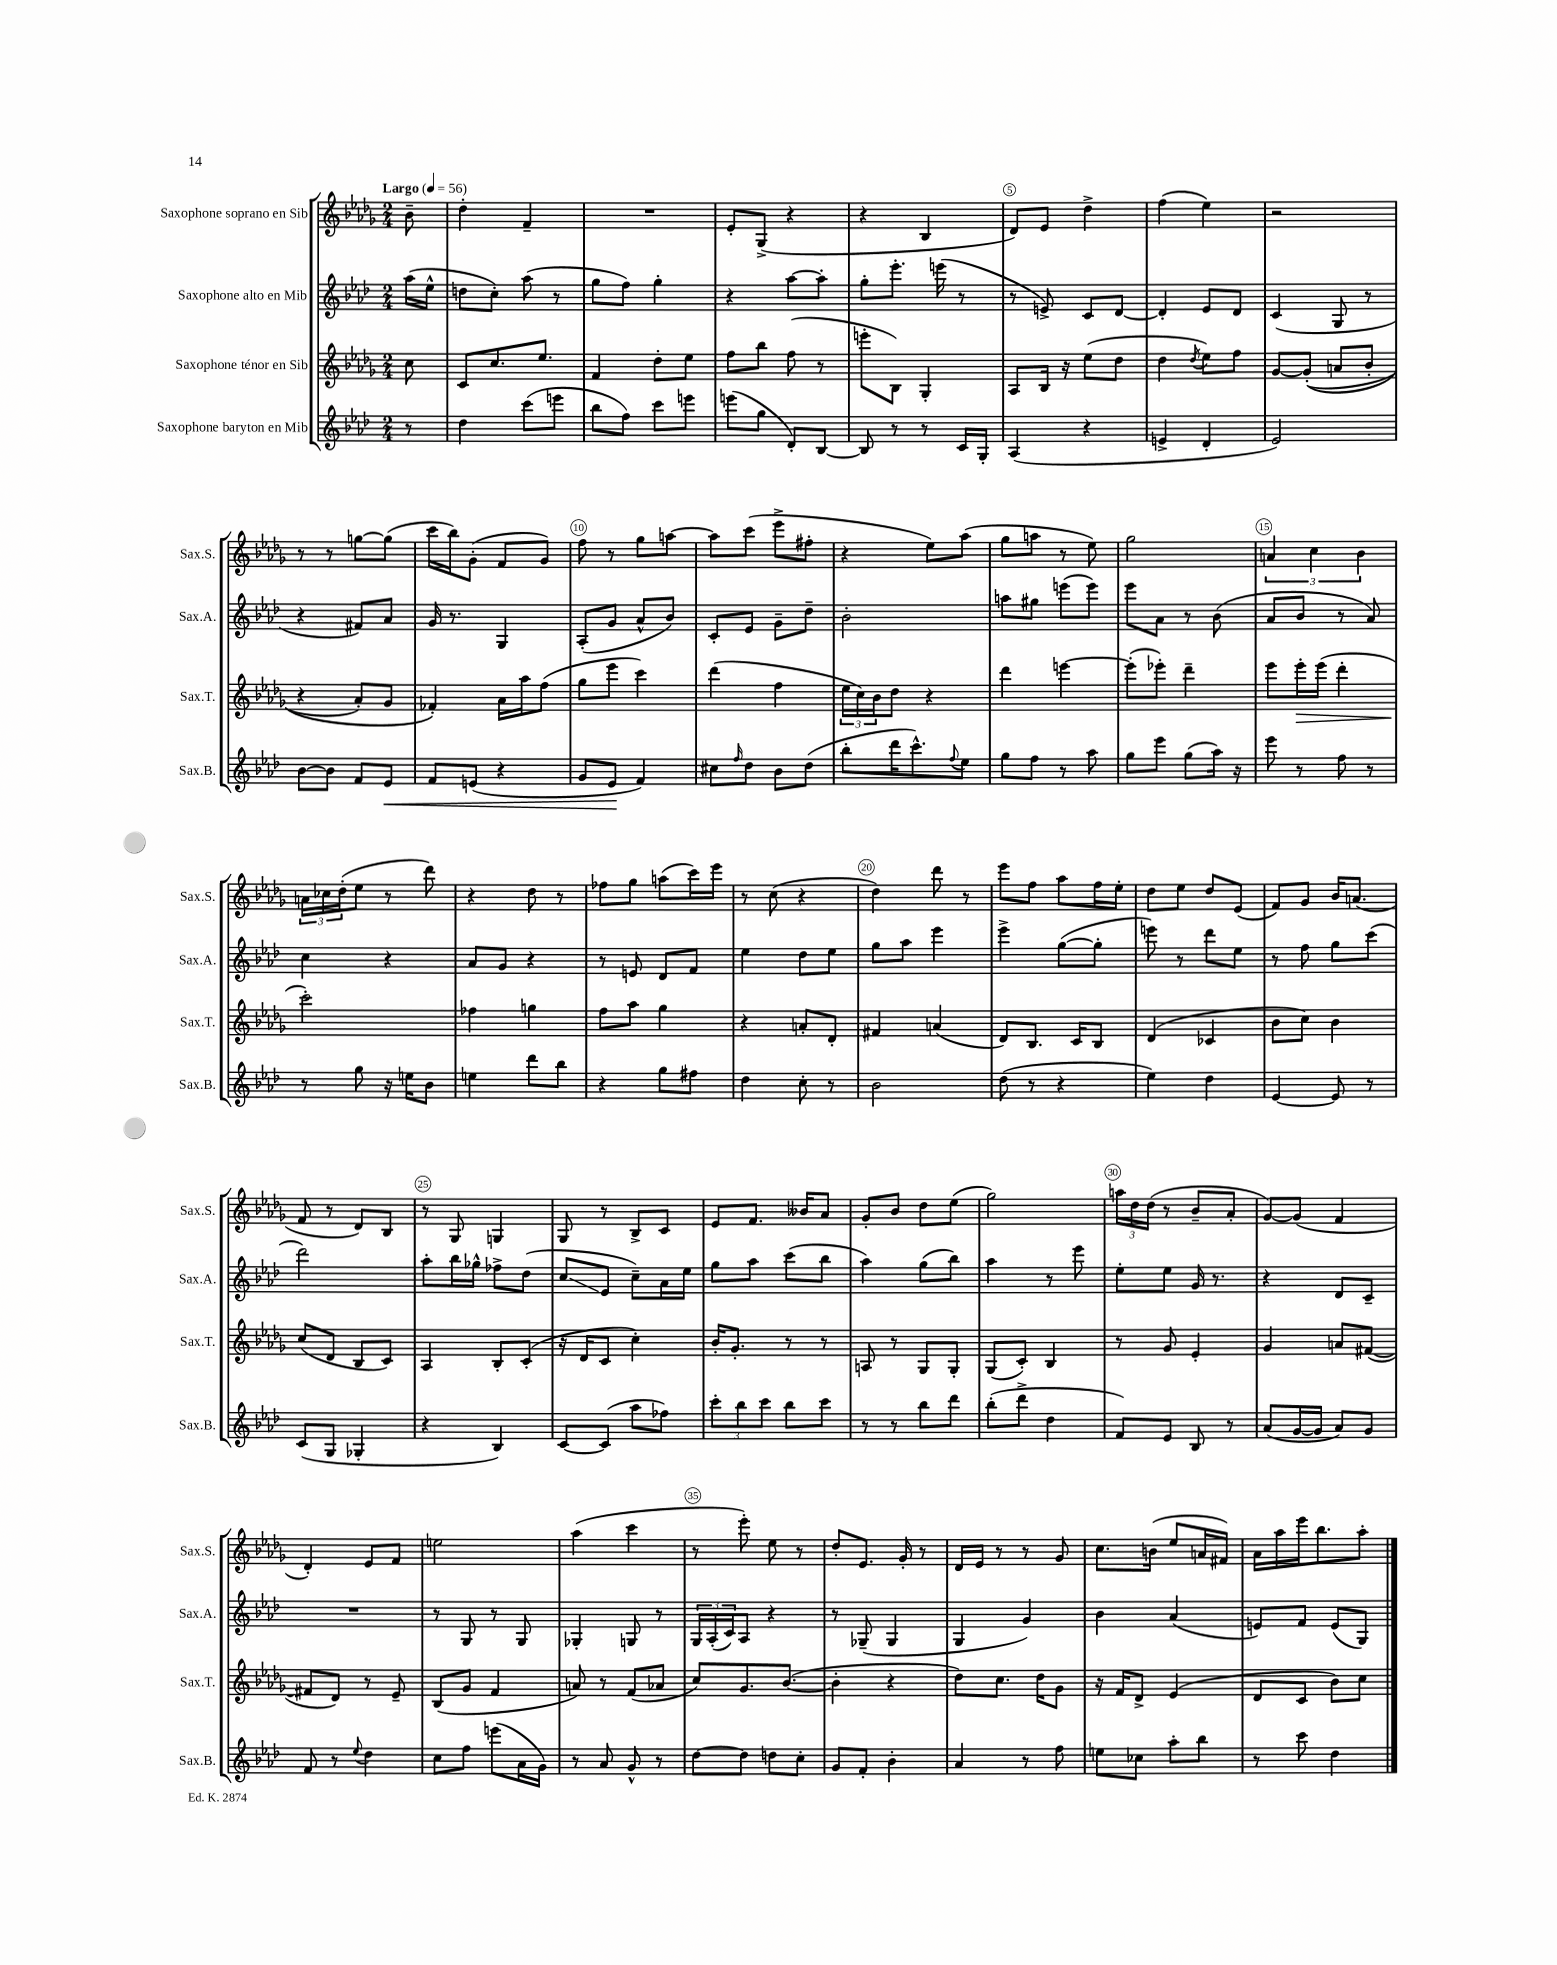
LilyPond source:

<<
\new StaffGroup <<
\new Staff = "s0" \with { instrumentName = "Saxophone soprano en Sib" shortInstrumentName = "Sax.S." } {
    \clef treble \key des \major \numericTimeSignature \time 2/4 \partial 8 \tempo "Largo" 4 = 56
    bes'8-- |
    des''4-. f'4-- |
    R2 |
    ees'8-. ges8->( r4 |
    r4 bes4 |
    des'8) ees'8 des''4-> |
    f''4( ees''4) |
    r2 |
    r8 r8 g''8~ g''8( |
    c'''16 bes''16) ges'8-.( f'8 ges'8) |
    f''8 r8 ges''8 a''8~ |
    a''8 c'''8( ees'''8-> fis''8-. |
    r4 ees''8) aes''8( |
    ges''8 a''8 r8 ees''8) |
    ges''2 |
    \tuplet 3/2 { a'4 c''4 bes'4 } |
    \tuplet 3/2 { a'16 ces''16 des''16-.( } ees''8 r8 des'''8) |
    r4 des''8 r8 |
    fes''8 ges''8 a''8( c'''16) ees'''16 |
    r8 c''8( r4 |
    des''4) des'''8 r8 |
    ees'''8 f''8 aes''8 f''16 ees''16-. |
    des''8 ees''8 des''8 ees'8( |
    f'8) ges'8 bes'16 a'8.( |
    f'8 r8 des'8) bes8 |
    r8 ges8 g4 |
    ges8 r8 bes8-> c'8 |
    ees'8 f'8. beses'16 aes'8 |
    ges'8-. bes'8 des''8 ees''8( |
    ges''2) |
    \tuplet 3/2 { a''16 des''16 des''16( } r8 bes'8-- aes'8-. |
    ges'8~) ges'8( f'4 |
    des'4-.) ees'8 f'8 |
    e''2 |
    aes''4( c'''4 |
    r8 ees'''8-.) ees''8 r8 |
    des''8-. ees'8. ges'16-. r8 |
    des'16 ees'16 r8 r8 ges'8 |
    c''8. b'16( ees''8 a'16 fis'16) |
    aes'16 aes''16 ees'''16 bes''8. aes''8-. \bar "|." |
}
\new Staff = "s1" \with { instrumentName = "Saxophone alto en Mib" shortInstrumentName = "Sax.A." } {
    \clef treble \key aes \major \numericTimeSignature \time 2/4 \partial 8
    aes''16( ees''16-^ |
    d''8 c''8-.) aes''8( r8 |
    g''8 f''8) g''4-. |
    r4 aes''8~ aes''8-. |
    g''8-. ees'''8.-. e'''16( r8 |
    r8 e'8->) c'8 des'8~ |
    des'4-. ees'8 des'8 |
    c'4( g8 r8 |
    r4 fis'8) aes'8 |
    g'16 r8. g4 |
    aes8-.( g'8 aes'8-^ bes'8) |
    c'8-. ees'8 g'8-- des''8-- |
    bes'2-. |
    a''8 gis''8 e'''8( e'''8) |
    ees'''8 aes'8 r8 bes'8( |
    aes'8 bes'8 r8 aes'8) |
    c''4 r4 |
    aes'8 g'8 r4 |
    r8 e'8 des'8 f'8 |
    ees''4 des''8 ees''8 |
    g''8 aes''8 ees'''4 |
    ees'''4-> g''8~( g''8-. |
    e'''8) r8 des'''8 ees''8 |
    r8 f''8 g''8 c'''8( |
    des'''2) |
    aes''8-. bes''16 ges''16-^ fes''8-> des''8( |
    c''8\glissando ees'8 c''8--) aes'16 ees''16 |
    g''8 aes''8 c'''8( bes''8 |
    aes''4) g''8( bes''8) |
    aes''4 r8 ees'''8 |
    ees''8-. ees''8 g'16 r8. |
    r4 des'8 c'8-- |
    R2 |
    r8 g8 r8 g8 |
    ges4-. g8 r8 |
    \tuplet 3/2 { g16 aes16-.( c'16) } aes8 r4 |
    r8 ges8--( ges4 |
    g4 g'4) |
    bes'4 aes'4( |
    e'8) f'8 e'8( g8) \bar "|." |
}
\new Staff = "s2" \with { instrumentName = "Saxophone ténor en Sib" shortInstrumentName = "Sax.T." } {
    \clef treble \key des \major \numericTimeSignature \time 2/4 \partial 8
    c''8 |
    c'8 c''8. ees''8. |
    f'4 des''8-. ees''8 |
    f''8 bes''8 f''8( r8 |
    e'''8-. bes8) ges4-. |
    aes8 bes16 r16 ees''8( des''8 |
    des''4 \acciaccatura { des''8 } ees''8) f''8 |
    ges'8~ ges'8-.(\( a'8 bes'8-. |
    r4 aes'8-.) ges'8 |
    fes'4-.\) aes'16 aes''16 f''8( |
    ges''8 ees'''8 c'''4) |
    des'''4( f''4 |
    \tuplet 3/2 { ees''16 c''16) bes'16 } des''8 r4 |
    des'''4 e'''4~ |
    e'''8-.( ees'''8-.) des'''4-- |
    ees'''8 ees'''16-.\> ees'''16( des'''4-. |
    c'''2-.\!) |
    fes''4 g''4 |
    f''8 aes''8 ges''4 |
    r4 a'8-. des'8-. |
    fis'4 a'4( |
    des'8) bes8. c'16 bes8 |
    des'4( ces'4 |
    bes'8 c''8) bes'4 |
    c''8( des'8 bes8 c'8) |
    aes4 bes8-. c'8-.( |
    r16 des'16 c'8 c''4-.) |
    bes'16-. ges'8.-. r8 r8 |
    a8 r8 ges8 ges8-. |
    ges8( c'8-.) bes4 |
    r8 ges'8 ees'4-. |
    ges'4 a'8 fis'8~( |
    fis'8 des'8) r8 ees'8-- |
    bes8( ges'8 f'4 |
    a'8) r8 f'8( aes'8 |
    c''8) ges'8. bes'8.~( |
    bes'4-. r4 |
    des''8) c''8. des''16 ges'8 |
    r16 f'16 des'8-> ees'4( |
    des'8 c'8 bes'8) c''8 \bar "|." |
}
\new Staff = "s3" \with { instrumentName = "Saxophone baryton en Mib" shortInstrumentName = "Sax.B." } {
    \clef treble \key aes \major \numericTimeSignature \time 2/4 \partial 8
    r8 |
    des''4 c'''8( e'''8 |
    bes''8 f''8) c'''8 e'''8 |
    e'''8( g''8 des'8-.) bes8~ |
    bes8 r8 r8 c'16 g16-. |
    aes4( r4 |
    e'4-> des'4-. |
    ees'2) |
    bes'8~ bes'8 f'8 ees'8\< |
    f'8 e'8( r4 |
    g'8 ees'8\! f'4) |
    cis''8 \grace { f''16 } des''8 bes'8 des''8( |
    bes''8-. des'''16 c'''8.-^) \appoggiatura { f''8 } ees''8 |
    g''8 f''8 r8 aes''8 |
    g''8 ees'''8 g''8( aes''16) r16 |
    ees'''8 r8 f''8 r8 |
    r8 g''8 r16 e''16 bes'8 |
    e''4 des'''8 bes''8 |
    r4 g''8 fis''8 |
    des''4 c''8-. r8 |
    bes'2 |
    des''8( r8 r4 |
    ees''4) des''4 |
    ees'4~ ees'8 r8 |
    c'8( g8 ges4-. |
    r4 bes4) |
    c'8~ c'8( aes''8 fes''8) |
    \tuplet 3/2 { c'''8-. bes''8 c'''8 } bes''8 c'''8 |
    r8 r8 bes''8 des'''8 |
    bes''8-.( des'''8-> des''4 |
    f'8) ees'8 bes8 r8 |
    aes'8( g'16~ g'16 aes'8) g'8 |
    f'8 r8 \appoggiatura { ees''8 } des''4 |
    c''8 f''8 e'''8( aes'16 g'16) |
    r8 aes'8 g'8-^ r8 |
    des''8~ des''8 d''8 c''8-. |
    g'8 f'8-. bes'4-. |
    aes'4 r8 f''8 |
    e''8 ces''8 aes''8-. bes''8 |
    r8 c'''8 des''4 \bar "|." |
}
>>
>>
\layout { \context { \Score \override BarNumber.break-visibility = ##(#f #t #t) barNumberVisibility = #(every-nth-bar-number-visible 5) \override BarNumber.stencil = #(make-stencil-circler 0.1 0.3 ly:text-interface::print) } }
